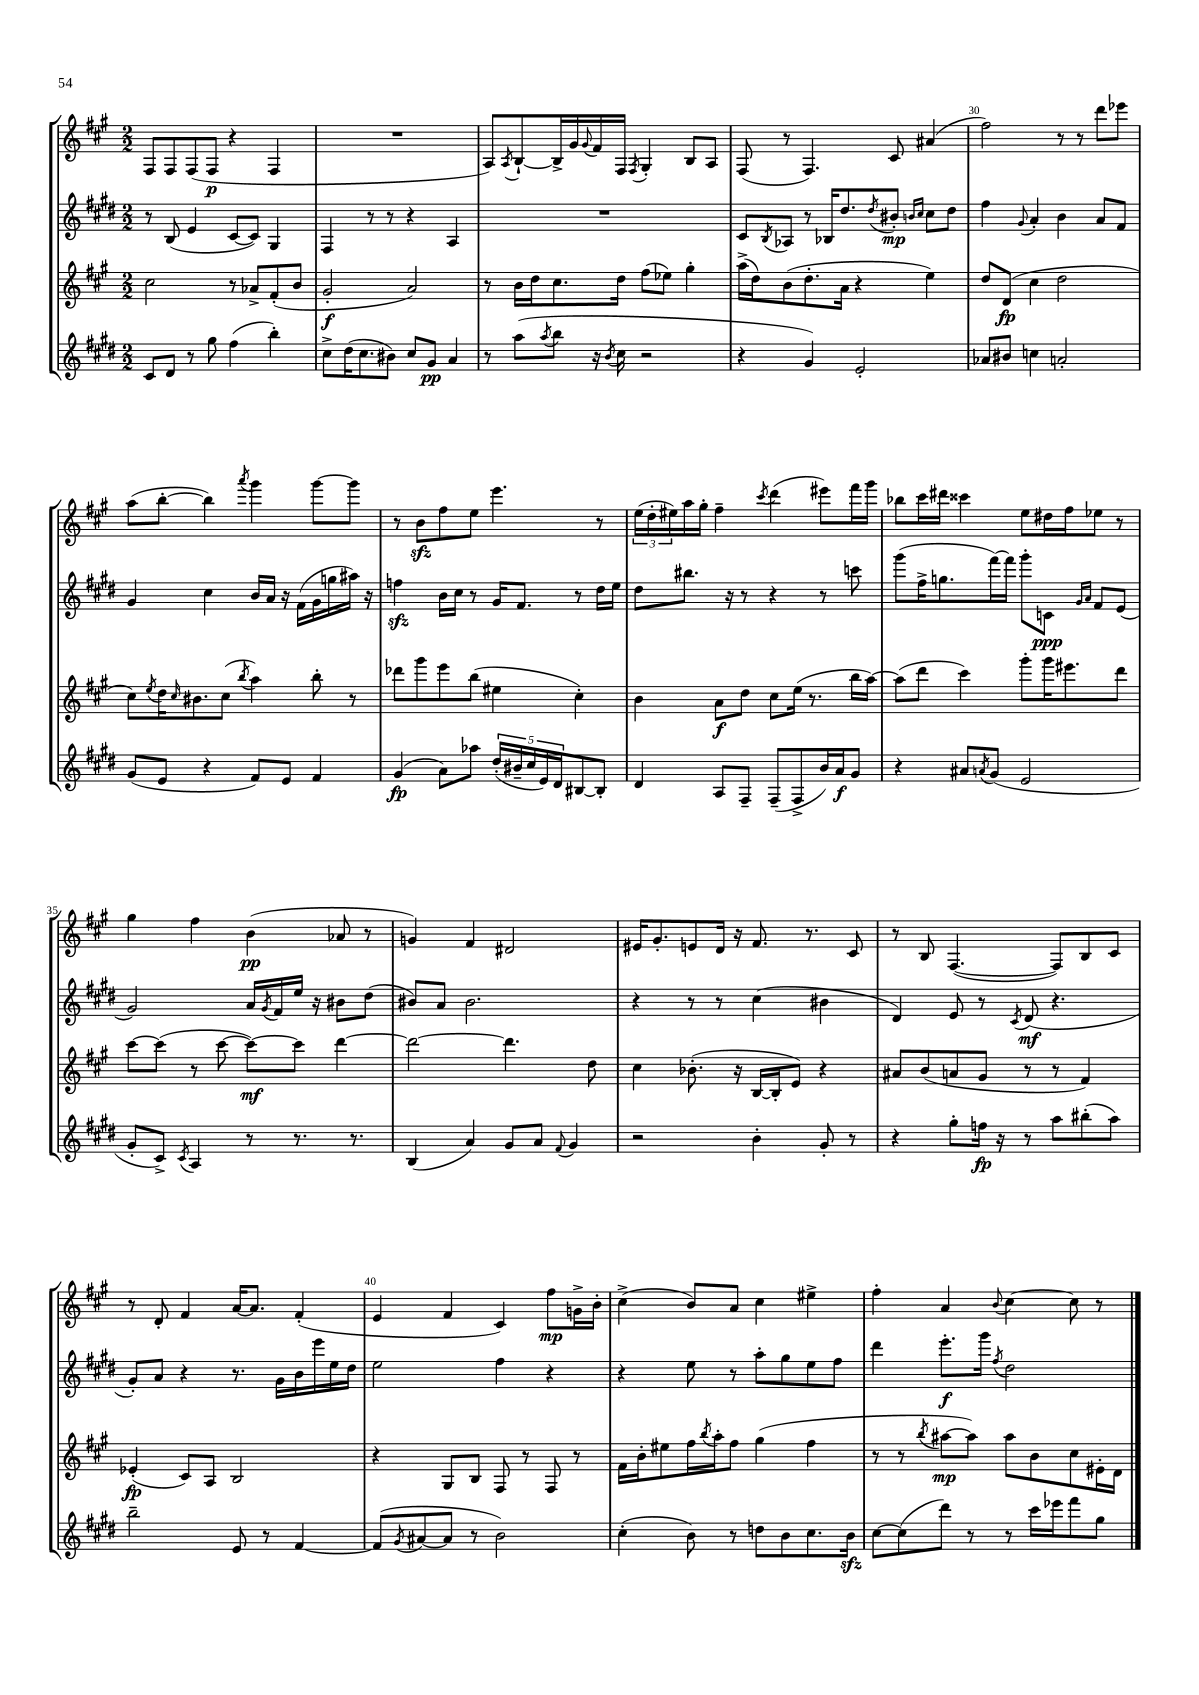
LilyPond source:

<<
\new StaffGroup <<
\new Staff = "s0" {
    \clef treble \key a \major \numericTimeSignature \time 2/2
    fis8 fis8 fis8( fis8\p r4 fis4 |
    R1 |
    a8) \acciaccatura { a8 } b8~-! b16-> gis'16 \appoggiatura { gis'8 } fis'16 fis16 \acciaccatura { fis8 } gis4-. b8 a8 |
    fis8( r8 fis4.) cis'8 ais'4( |
    fis''2) r8 r8 d'''8 ees'''8 |
    a''8( b''8~-. b''4) \acciaccatura { a'''8 } gis'''4 gis'''8~ gis'''8 |
    r8 b'8\sfz fis''8 e''8 e'''4. r8 |
    \tuplet 3/2 { e''16( d''16-. eis''16) } a''16 gis''16-. fis''4-- \acciaccatura { cis'''8 } d'''4( eis'''8) fis'''16 gis'''16 |
    bes''8 cis'''16 dis'''16 cisis'''4 e''8 dis''16 fis''16 ees''8 r8 |
    gis''4 fis''4 b'4\pp( aes'8 r8 |
    g'4) fis'4 dis'2 |
    eis'16 gis'8.-. e'8 d'16 r16 fis'8. r8. cis'8 |
    r8 b8 fis4.~( fis8) b8 cis'8 |
    r8 d'8-. fis'4 a'16~ a'8. fis'4-.( |
    e'4 fis'4 cis'4) fis''8\mp g'16-> b'16-. |
    cis''4->( b'8) a'8 cis''4 eis''4-> |
    fis''4-. a'4 \appoggiatura { b'8 } cis''4~ cis''8 r8 \bar "|." |
}
\new Staff = "s1" {
    \clef treble \key e \major \numericTimeSignature \time 2/2
    r8 b8( e'4 cis'8~ cis'8) gis4 |
    fis4 r8 r8 r4 a4 |
    R1 |
    cis'8 \acciaccatura { b8 } aes8 r8 bes16 dis''8. \acciaccatura { dis''8 } bis'8-.\mp \grace { b'16 cis''16 } cis''8 dis''8 |
    fis''4 \appoggiatura { gis'8 } a'4-. b'4 a'8 fis'8 |
    gis'4 cis''4 b'16 a'16 r16 fis'16( gis'16 g''16 ais''16) r16 |
    f''4\sfz b'16 cis''16 r8 gis'16 fis'8. r8 dis''16 e''16 |
    dis''8 bis''8. r16 r8 r4 r8 c'''8 |
    gis'''8( fis''16-> g''8. fis'''16~) fis'''16 gis'''8-. c'8\ppp \grace { gis'16 a'16 } fis'8 e'8( |
    gis'2) a'16 \acciaccatura { gis'8 } fis'16 e''16 r16 bis'8 dis''8( |
    bis'8) a'8 bis'2. |
    r4 r8 r8 cis''4( bis'4 |
    dis'4) e'8 r8 \acciaccatura { cis'8 } dis'8\mf( r4. |
    gis'8-.) a'8 r4 r8. gis'16 b'16 e'''16 e''16 dis''16 |
    e''2 fis''4 r4 |
    r4 e''8 r8 a''8-. gis''8 e''8 fis''8 |
    dis'''4 e'''8.-.\f gis'''16 \acciaccatura { fis''8 } dis''2 \bar "|." |
}
\new Staff = "s2" {
    \clef treble \key a \major \numericTimeSignature \time 2/2
    cis''2 r8 aes'8-> fis'8-.( b'8 |
    gis'2-.\f a'2) |
    r8 b'16 d''16 cis''8. d''16 fis''8( ees''8) gis''4-. |
    a''16->( d''16) b'8( d''8.-. a'16 r4 e''4) |
    d''8 d'8\fp( cis''4 d''2 |
    cis''8) \acciaccatura { e''8 } d''16 \grace { cis''16 } bis'8. cis''8( \acciaccatura { b''8 } a''4) b''8-. r8 |
    des'''8 gis'''8 e'''8 b''8( eis''4 cis''4-.) |
    b'4 a'8\f d''8 cis''8 e''16( r8. b''16 a''16~) |
    a''8( d'''8 cis'''4) gis'''8-. gis'''16 eis'''8. d'''8 |
    cis'''8~ cis'''8( r8 cis'''8~ cis'''8~\mf) cis'''8 d'''4~ |
    d'''2~ d'''4. d''8 |
    cis''4 bes'8.-.( r16 b16~ b16-. e'8) r4 |
    ais'8 b'8( a'8 gis'8 r8 r8 fis'4) |
    ees'4-.\fp( cis'8) a8 b2 |
    r4 gis8 b8 fis8 r8 fis8 r8 |
    fis'16 b'16-. eis''8 fis''16 \acciaccatura { b''8 } a''16-. fis''8 gis''4( fis''4 |
    r8 r8 \acciaccatura { b''8 } ais''8~\mp ais''8) ais''8 b'8 cis''8 eis'16-. d'16 \bar "|." |
}
\new Staff = "s3" {
    \clef treble \key e \major \numericTimeSignature \time 2/2
    cis'8 dis'8 r8 gis''8 fis''4( b''4-.) |
    cis''8-> dis''16( cis''8. bis'8) cis''8 gis'8\pp a'4 |
    r8 a''8( \acciaccatura { a''8 } b''8 r16 \acciaccatura { b'8 } cis''16 r2 |
    r4 gis'4) e'2-. |
    aes'8 bis'8 c''4 a'2-. |
    gis'8( e'8 r4 fis'8) e'8 fis'4 |
    gis'4\fp( a'8) aes''8 \tuplet 5/4 { dis''16-.( bis'16-- cis''16 e'16) dis'16 } bis8~ bis8-. |
    dis'4 a8 fis8-- fis8--( fis8-> b'16) a'16\f gis'8 |
    r4 ais'8 \acciaccatura { a'8 } gis'8( e'2 |
    gis'8-. cis'8->) \acciaccatura { cis'8 } a4 r8 r8. r8. |
    b4( a'4) gis'8 a'8 \appoggiatura { fis'8 } gis'4 |
    r2 b'4-. gis'8-. r8 |
    r4 gis''8-. f''16\fp r16 r8 a''8 bis''8-.( a''8) |
    b''2-- e'8 r8 fis'4~ |
    fis'8( \acciaccatura { gis'8 } ais'8~ ais'8 r8 b'2) |
    cis''4-.( b'8) r8 d''8 b'8 cis''8. b'16\sfz |
    cis''8~ cis''8( dis'''8) r8 r8 cis'''16 ees'''16 fis'''8 gis''8 \bar "|." |
}
>>
>>
\layout { \context { \Score currentBarNumber = #26 \override BarNumber.break-visibility = ##(#f #t #t) barNumberVisibility = #(every-nth-bar-number-visible 5) } }
